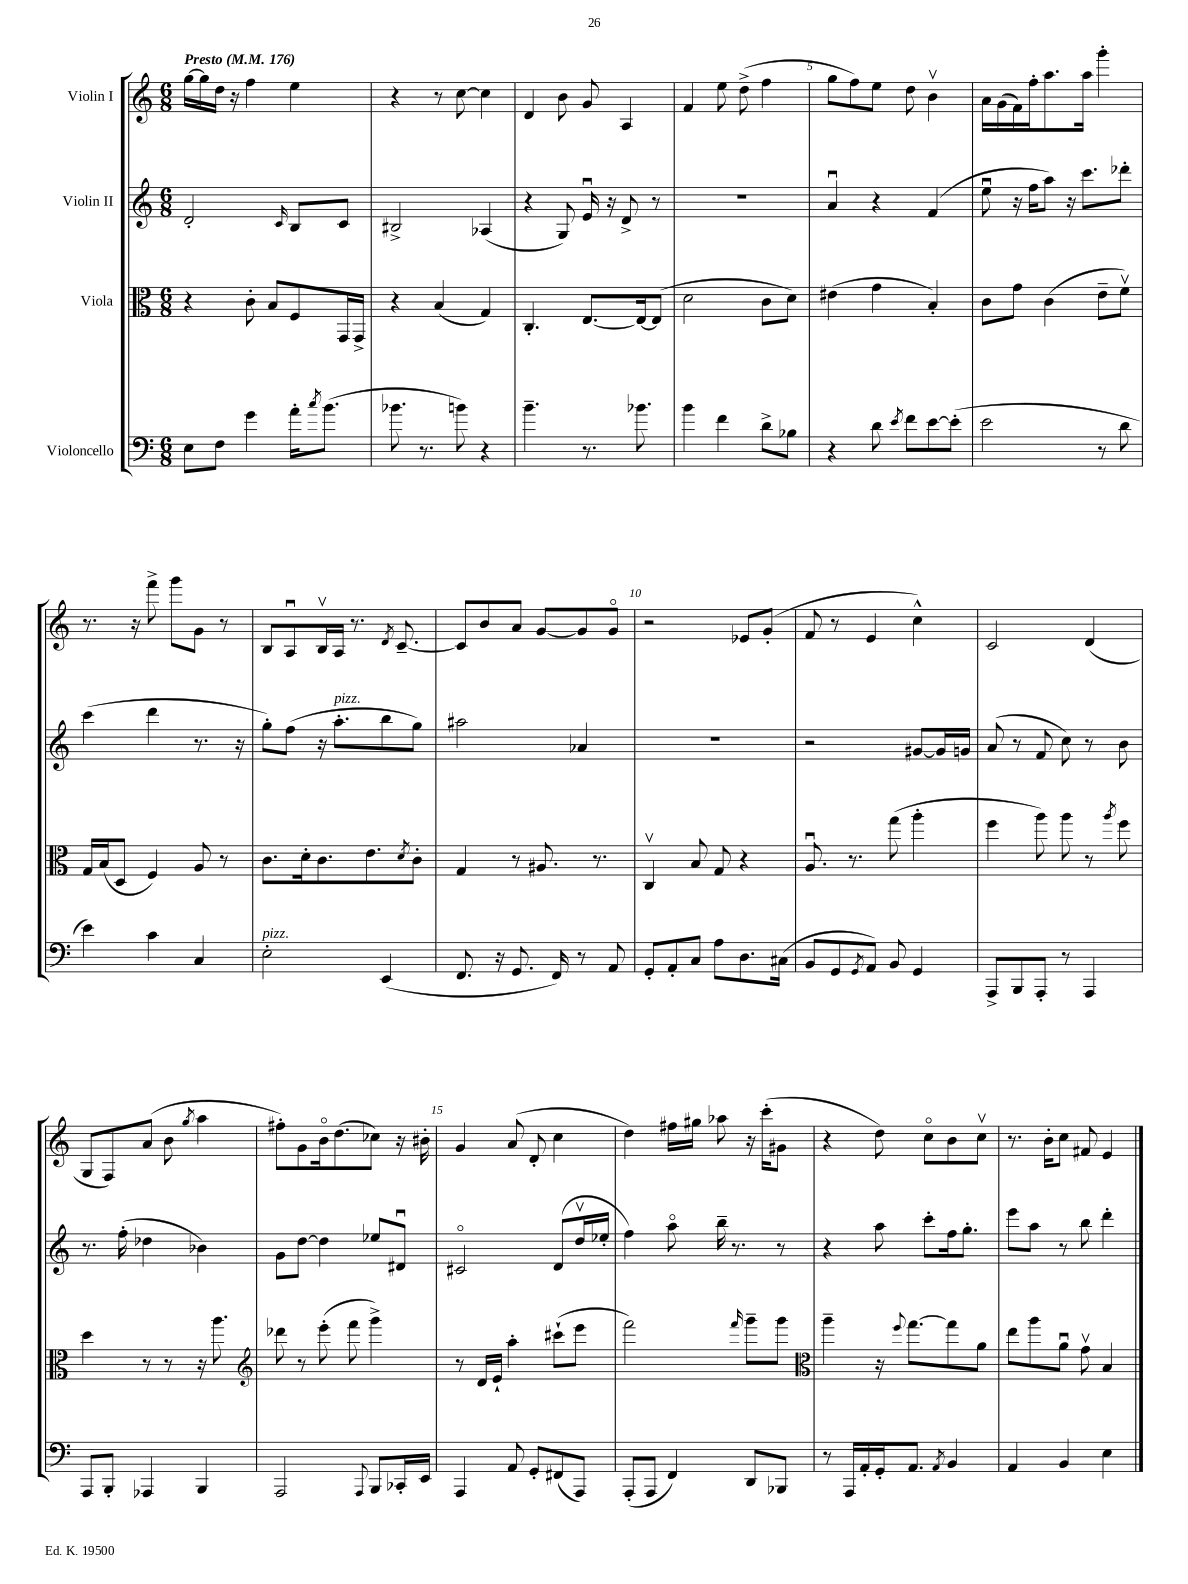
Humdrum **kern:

**kern	**kern	**kern	**kern
*staff4	*staff3	*staff2	*staff1
*clefF4	*clefC3	*clefG2	*clefG2
*k[]	*k[]	*k[]	*k[]
*M6/8	*M6/8	*M6/8	*M6/8
*MM176	*MM176	*MM176	*MM176
8E	4r	2d'	[16gg
.	.	.	16gg]
8F	.	.	16dd
.	.	.	16r
4g	8c'	.	4ff
.	8B	.	.
.	.	16qqc	.
16a'	8F	8B	4ee
8qcc	.	.	.
(8.b	.	.	.
.	16GG	8c	.
.	16GG^	.	.
=	=	=	=
8.b-	4r	2B#^	4r
8.r	.	.	.
.	(4B	.	8r
8b)	.	.	[8cc
4r	4G)	(4A-	4cc]
=	=	=	=
4.b~	4.C'	4r	4d
.	.	8G)	8b
8.r	[8.E	16eu	8g
.	.	16r	.
.	.	8d^	4A
8.b-	16E_	.	.
.	(8E]	8r	.
=	=	=	=
4b	2d	2.r	4f
4f	.	.	8ee
.	.	.	(8dd^
8d^	8c	.	4ff
8B-	8d)	.	.
=	=	=	=
4r	(4e#	4au	8gg
.	.	.	8ff)
8d	4g	4r	8ee
8qe	.	.	.
8f	.	.	8dd
[8e	4B')	(4f	4bv
(8e']	.	.	.
=	=	=	=
2e	8c	8eeu	16a
.	.	.	(16g
.	8g	16r	16f)
.	.	16ff	16ff'
.	(4c	8aa)	8.aa
.	.	16r	.
.	.	8.ccc	16aa
8r	8e~	.	4ggg'
8d	8fv)	8ddd-'	.
=	=	=	=
4e)	16G	(4ccc	8.r
.	(16B	.	.
.	8D	.	.
.	.	.	16r
4c	4F)	4ddd	8fff^
.	.	.	8ggg
4C	8A	8.r	8g
.	8r	.	8r
.	.	16r	.
=	=	=	=
2E'	8.c	8gg')	8B
.	.	(8ff	8Au
.	16d'	.	.
.	8.c	16r	16Bv
.	.	8.aa'	16A
.	.	.	8.r
.	8.e	.	.
(4EE	.	8bb	.
.	.	.	8qd
.	.	.	[8.c~
.	8qd	.	.
.	8c'	8gg)	.
=	=	=	=
8.FF	4G	2aa#	8c]
.	.	.	8b
16r	.	.	.
8.GG	8r	.	8a
.	8.A#	.	[8g
16FF)	.	.	.
8r	.	4a-	8g]
.	8.r	.	.
8AA	.	.	8go
=	=	=	=
8GG'	4Cv	2.r	2r
8AA'	.	.	.
8C	8B	.	.
8A	8G	.	.
8.D	4r	.	8e-
.	.	.	(8g'
(16C#	.	.	.
=	=	=	=
8BB	8.Au	2r	8f
8GG	.	.	8r
.	8.r	.	.
8qGG	.	.	.
8AA)	.	.	4e
8BB	(8gg	.	.
4GG	4aa'	[8g#	4cc^^)
.	.	16g#]	.
.	.	16g	.
=	=	=	=
8AAA^	4ff	(8a	2c
8BBB	.	8r	.
8AAA'	8aa)	8f	.
8r	8aa	8cc)	.
4AAA	8r	8r	(4d
.	8qaa	.	.
.	8ff	8b	.
=	=	=	=
8AAA	4dd	8.r	8G
8BBB'	.	.	8F)
.	.	(16ff'	.
4AAA-	8r	4dd-	(8a
.	8r	.	8b
.	.	.	8qgg
4BBB	16r	4b-)	4aa
.	8.aa	.	.
=	=	=	=
*	*clefG2	*	*
2AAA	8ddd-	8g	8ff#')
.	8r	[8dd	8g
.	(8eee'	4dd]	16bo
.	.	.	(8.dd
.	8fff	.	.
8qqAAA	.	.	.
8BBB	4ggg^)	8ee-	8cc-)
16CC-'	.	8d#u	16r
16EE	.	.	16b#'
=	=	=	=
4AAA	8r	2c#o	4g
.	16d	.	.
.	16e`	.	.
8AA	4aa'	.	(8a
8GG'	.	.	8d'
(8FF#	(8ccc#`	(8d	4cc
8AAA)	8eee	16ddv	.
.	.	16ee-'	.
=	=	=	=
(8AAA'	2fff)	4ff)	4dd)
8AAA	.	.	.
4FF)	.	8aao	16ff#
.	.	.	16gg#
.	.	16bb~	8aa-
.	.	8.r	.
.	16qqfff	.	.
8DD	8ggg~	.	16r
.	.	.	(16ccc'
8BBB-	8ggg	8r	8g#
=	=	=	=
*	*clefC3	*	*
8r	4aa~	4r	4r
16AAA	.	.	.
16AA'	.	.	.
16GG'	16r	8aa	8dd)
.	8qqff	.	.
8.AA	[8.gg	.	.
.	.	8ccc'	8cco
8qAA	.	.	.
4BB	8gg]	16ff	8b
.	.	8.gg'	.
.	8a	.	8ccv
=	=	=	=
4AA	8ee	8eee	8.r
.	8aa	8aa	.
.	.	.	16b'
4BB	8au	8r	8cc
.	8gv	8bb	8f#
4E	4B	4ddd'	4e
==	==	==	==
*-	*-	*-	*-
